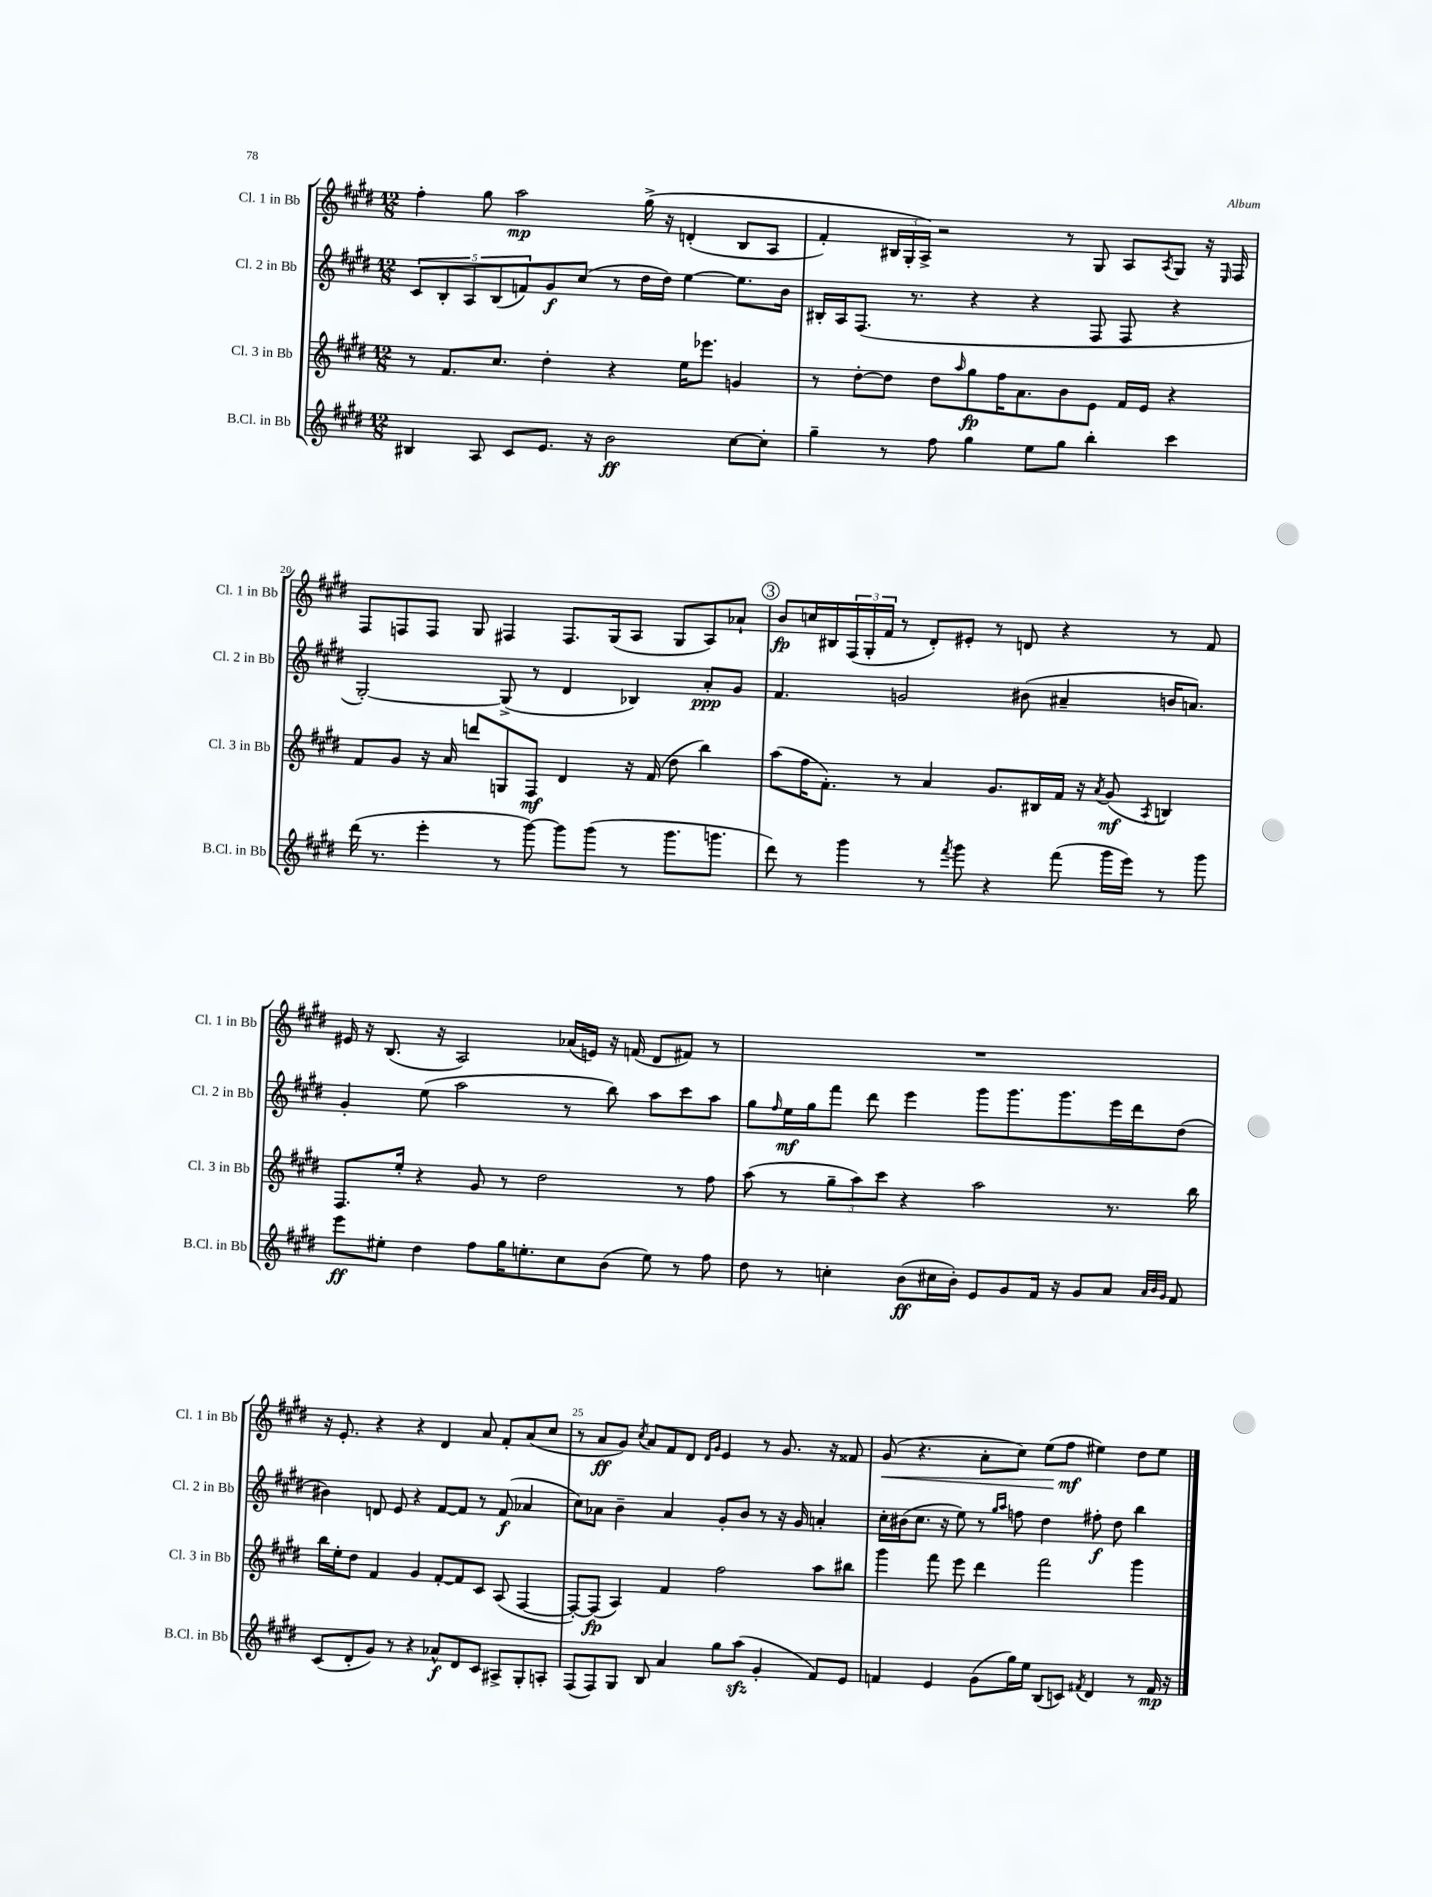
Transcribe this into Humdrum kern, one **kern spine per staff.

**kern	**dynam	**kern	**dynam	**kern	**dynam	**kern	**dynam
*part4	*part4	*part3	*part3	*part2	*part2	*part1	*part1
*staff4	*staff4	*staff3	*staff3	*staff2	*staff2	*staff1	*staff1
*I"B.Cl. in Bb	*	*I"Cl. 3 in Bb	*	*I"Cl. 2 in Bb	*	*I"Cl. 1 in Bb	*
*I'B.Cl. in Bb	*	*I'Cl. 3 in Bb	*	*I'Cl. 2 in Bb	*	*I'Cl. 1 in Bb	*
*clefG2	*	*clefG2	*	*clefG2	*	*clefG2	*
*k[f#c#g#d#]	*	*k[f#c#g#d#]	*	*k[f#c#g#d#]	*	*k[f#c#g#d#]	*
*M12/8	*	*M12/8	*	*M12/8	*	*M12/8	*
=18	=18	=18	=18	=18	=18	=18	=18
4B#X/	.	8r	.	10c#/L	.	4ff#'\	.
.	.	.	.	10B'/	.	.	.
.	.	8.f#/L	.	.	.	.	.
.	.	.	.	10A/	.	.	.
8A/	.	.	.	.	.	8gg#\	.
.	.	.	.	(10B/	.	.	.
.	.	8.cc#/J	.	.	.	.	.
8c#/L	.	.	.	.	.	2aa\	mp
.	.	.	.	10fn/)	.	.	.
8.e/J	.	4dd#'\	.	8g#/	f	.	.
.	.	.	.	(8cc#/J	.	.	.
16r	.	.	.	.	.	.	.
2b\	ff	4r	.	8r	.	.	.
.	.	.	.	16dd#\LL	.	(16gg#^\	.
.	.	.	.	16dd#\JJ)	.	16r	.
.	.	16ee\KL	.	[4ee\	.	(4dn'/	.
.	.	8.eee-X\J	.	.	.	.	.
[8cc#\L	.	4gn/	.	8.ee\L]	.	8B/L	.
8cc#'\J]	.	.	.	.	.	8A/J	.
.	.	.	.	16b\Jk	.	.	.
=19	=19	=19	=19	=19	=19	=19	=19
4gg#~\	.	8r	.	16B#X'/LL	.	4f#'/)	.
.	.	.	.	16A/J	.	.	.
.	.	[8dd#'\L	.	(8.F#/J	.	.	.
8r	.	8dd#\J]	.	.	.	24B#X/LL	.
.	.	.	.	.	.	24G#'/	.
.	.	.	.	8.r	.	.	.
.	.	.	.	.	.	24A^/JJ)	.
8ff#\	.	8dd#\L	.	.	.	2r	.
.	.	16qqaa/	.	.	.	.	.
4gg#\	.	8gg#\	fp	4r	.	.	.
.	.	16ff#\K	.	.	.	.	.
.	.	8.a\	.	.	.	.	.
8ee\L	.	.	.	4r	.	.	.
8gg#\J	.	8b\	.	.	.	8r	.
4bb'\	.	8e\J	.	8F#/	.	8G#/	.
.	.	16f#/LL	.	8F#/	.	8A/L	.
.	.	16e/JJ	.	.	.	.	.
.	.	.	.	.	.	8qA/	.
4ccc#\	.	4r	.	4r	.	8G#/J	.
.	.	.	.	.	.	16r	.
.	.	.	.	.	.	16qqE/	.
.	.	.	.	.	.	16F#/	.
!!LO:LB:g=z
=20	=20	=20	=20	=20	=20	=20	=20
(16ddd#\	.	8f#/L	.	[2G#'/)	.	8F#/L	.
8.r	.	.	.	.	.	.	.
.	.	8g#/J	.	.	.	8Fn/	.
4eee'\	.	16r	.	.	.	8F/J	.
.	.	16a/	.	.	.	.	.
.	.	8dddn/L	.	.	.	8G#/	.
8r	.	8Gn/	.	(8G#^/]	.	4F#X/	.
[8ggg#\)	.	8F#/J	mf	8r	.	.	.
8ggg#\L]	.	4d#/	.	4d#/	.	8.F#/L	.
(8ggg#\J	.	.	.	.	.	.	.
.	.	.	.	.	.	(16G#/k	.
8r	.	16r	.	4B-X/)	.	8A/J	.
.	.	(16f#/	.	.	.	.	.
8.ggg#\L	.	8dd#\	.	.	.	8G#/L	.
.	.	4bb\)	.	8a'/L	ppp	8A/)	.
8.gggn\J	.	.	.	.	.	.	.
.	.	.	.	8g#/J	.	8a-X`/J	.
!!LO:REH:place=s1:t=3
=21	=21	=21	=21	=21	=21	=21	=21
8ddd#\)	.	(8aa\L	.	4.f#/	.	8b/L	fp
8r	.	16ff#\K	.	.	.	16ccn/L	.
.	.	8.f#'\J)	.	.	.	16B#X/	.
4ggg#\	.	.	.	.	.	(24F#/	.
.	.	.	.	.	.	24G#'/	.
.	.	.	.	.	.	24f#/JJ	.
.	.	8r	.	2gn/	.	8r	.
8r	.	4a/	.	.	.	8d#'/L)	.
8qfff#/	.	.	.	.	.	.	.
8ggg#\	.	.	.	.	.	8e#X'/J	.
4r	.	8.g#/L	.	.	.	8r	.
.	.	.	.	(8b#X\	.	8dn/	.
.	.	16B#X/L	.	.	.	.	.
(8fff#\	.	16f#/JJ	.	4a#X~/	.	4r	.
.	.	16r	.	.	.	.	.
.	.	8qa/	.	.	.	.	.
16ggg#\LL	.	(8g#/	mf	.	.	.	.
16eee\JJ)	.	.	.	.	.	.	.
.	.	8qA/	.	.	.	.	.
8r	.	4Bn/)	.	16bn/KL	.	8r	.
.	.	.	.	8.an/J)	.	.	.
8ggg#\	.	.	.	.	.	8f#/	.
!!LO:LB:g=z
=22	=22	=22	=22	=22	=22	=22	=22
8eee\L	ff	8.F#/L	.	4g#'/	.	16e#X/	.
.	.	.	.	.	.	16r	.
8ee#X'\J	.	.	.	.	.	(8.B/	.
.	.	16ee'/Jk	.	.	.	.	.
4dd#\	.	4r	.	(8ee\	.	.	.
.	.	.	.	.	.	16r	.
.	.	.	.	2aa\	.	2A/)	.
8ff#\L	.	8g#/	.	.	.	.	.
16gg#\K	.	8r	.	.	.	.	.
8.een'\	.	.	.	.	.	.	.
.	.	2dd#\	.	.	.	.	.
8cc#\	.	.	.	8r	.	(16a-X/LL	.
.	.	.	.	.	.	16en/JJ)	.
(8b\J	.	.	.	8bb\)	.	16r	.
.	.	.	.	.	.	(16fn/	.
8ee\)	.	.	.	8aa\L	.	8d#/L	.
8r	.	8r	.	8ccc#\	.	8f#X/J)	.
8ff#\	.	8ff#\	.	8aa\J	.	8r	.
=23	=23	=23	=23	=23	=23	=23	=23
8dd#\	.	(8aa\	.	8gg#\L	.	1.r	.
.	.	.	.	16qqff#/	.	.	.
8r	.	8r	.	16ee\L	mf	.	.
.	.	.	.	16gg#\J	.	.	.
4ccn'\	.	12gg#~\L	.	8fff#\J	.	.	.
.	.	12aa\)	.	.	.	.	.
.	.	.	.	8ddd#\	.	.	.
.	.	12ccc#\J	.	.	.	.	.
(8b\L	ff	4r	.	4eee\	.	.	.
16cc#X\L	.	.	.	.	.	.	.
16b'\JJ)	.	.	.	.	.	.	.
8e/L	.	2aa\	.	8ggg#\L	.	.	.
8g#/	.	.	.	8.ggg#\	.	.	.
16f#/Jk	.	.	.	.	.	.	.
16r	.	.	.	8.ggg#\	.	.	.
8g#/L	.	.	.	.	.	.	.
8a/J	.	8.r	.	16eee\L	.	.	.
.	.	.	.	16ddd#\J	.	.	.
32qqa/LLL	.	.	.	.	.	.	.
32qqb/	.	.	.	.	.	.	.
32qqg#/JJJ	.	.	.	.	.	.	.
8f#/	.	.	.	(8dd#\J	.	.	.
.	.	16bb\	.	.	.	.	.
!!LO:LB:g=z
=24	=24	=24	=24	=24	=24	=24	=24
(8c#/L	.	16bb\LL	.	4b#X\)	.	16r	.
.	.	16ee'\J	.	.	.	8.e'/	.
8d#'/	.	8dd#\J	.	.	.	.	.
8g#/J)	.	4f#/	.	8dn/	.	4r	.
8r	.	.	.	8e/	.	.	.
4r	.	4g#/	.	4r	.	4r	.
8a-X^^/L	f	[8f#'/L	.	[8f#/L	.	4d#/	.
8d#/	.	8f#/]	.	8f#/J]	.	.	.
8c#/J	.	8c#/J	.	8r	.	8a/	.
8A#X^/L	.	(8A/	.	(8f#/	f	8f#'/L	.
8G#'/	.	[4F#/	.	4a-X/	.	(8a/	.
8An'/J	.	.	.	.	.	8cc#/J	.
=25	=25	=25	=25	=25	=25	=25	=25
(8F#/L	.	8F#'/L_)	.	8cc#\L)	.	8r	.
8F#/)	.	(8F#/J]	fp	8a-X\J	.	8a/L	ff
8G#/J	.	4A/)	.	4b~\	.	8g#/J)	.
.	.	.	.	.	.	8qcc#/	.
8B/	.	.	.	.	.	8a/L	.
4a/	.	4f#/	.	4a-/	.	8f#/	.
.	.	.	.	.	.	8d#/J	.
.	.	.	.	.	.	16qqd#/LL	.
.	.	.	.	.	.	16qqg#/JJ	.
8gg#\L	.	2ff#\	.	8g#'/L	.	4e/	.
(8aazz\J	.	.	.	8b/J	.	.	.
4g#'/	.	.	.	8r	.	8r	.
.	.	.	.	16r	.	8.g#/	.
.	.	.	.	16g#/	.	.	.
8f#/L)	.	8aa\L	.	4an'/	.	.	.
.	.	.	.	.	.	16r	.
8e/J	.	8bb#X\J	.	.	.	8f##X/	.
=26	=26	=26	=26	=26	=26	=26	=26
!	!	!	!	!	!	!	!LO:HP:b
4fn/	.	4ggg#\	.	16cc#'\LL	.	(8g#/	<
.	.	.	.	(16b#X\J	.	.	.
.	.	.	.	8.cc#\J	.	4.r	.
4e/	.	8fff#\	.	.	.	.	.
.	.	.	.	16r	.	.	.
.	.	8eee\	.	8ee\)	.	.	.
(8g#\L	.	4ddd#\	.	8r	.	8a'\L	.
.	.	.	.	16qqgg#/LL	.	.	.
.	.	.	.	16qqaa/JJ	.	.	.
16gg#\L)	.	.	.	8ffn\	.	8cc#\J)	.
16ee\JJ	.	.	.	.	.	.	.
(8B/L	.	2fff#\	.	4dd#\	.	(8ee\L	.
8cn/J)	.	.	.	.	.	8ff#\J	mf
8qf#X/	.	.	.	.	.	.	.
4d#/	.	.	.	8ff#X'\	f	4ee#X\)	[
.	.	.	.	8dd#\	.	.	.
8r	.	4ggg#\	.	4bb\	.	8dd#\L	.
16f#/	mp	.	.	.	.	8ee#\J	.
16r	.	.	.	.	.	.	.
==	==	==	==	==	==	==	==
*-	*-	*-	*-	*-	*-	*-	*-
